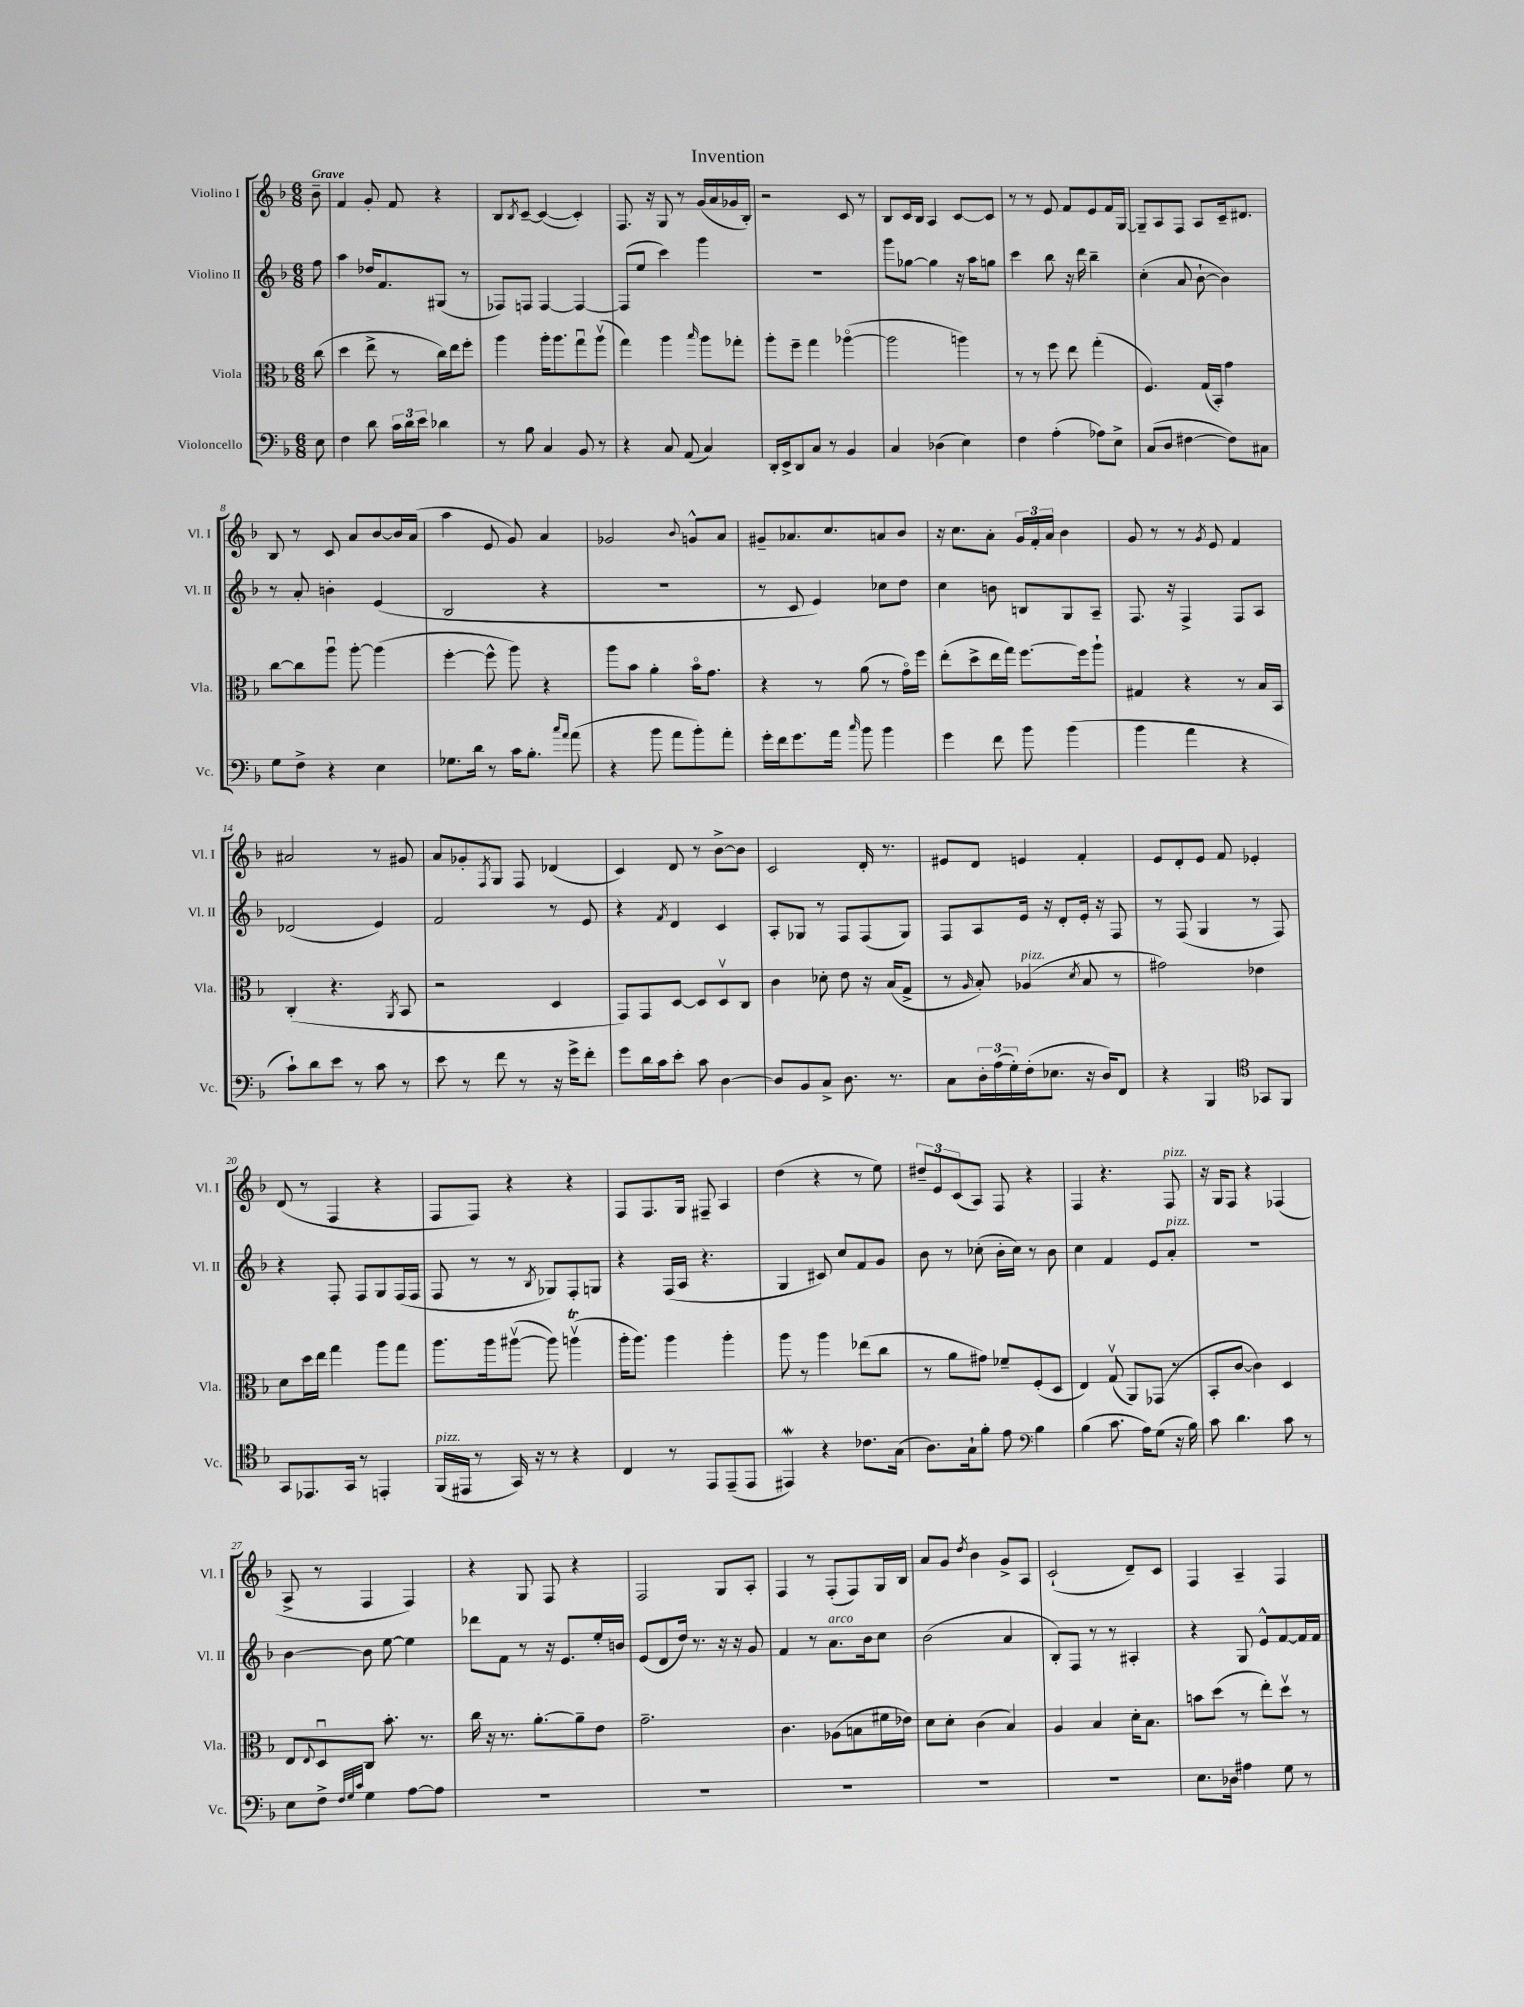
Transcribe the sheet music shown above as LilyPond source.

\header { title = "Invention" }
<<
\new StaffGroup <<
\new Staff = "s0" \with { instrumentName = "Violino I" shortInstrumentName = "Vl. I" } {
    \clef treble \key f \major \numericTimeSignature \time 6/8 \partial 8 \tempo "Grave"
    bes'8-- |
    f'4 g'8-. f'8 r4 |
    bes8 \acciaccatura { bes8 } c'8~-- c'4~( c'4-.) |
    f8. r16 g8 r8 g'16( a'16 ges'16 bes16-.) |
    r2 c'8 r8 |
    bes8 c'16 bes16 a4 c'8~ c'8 |
    r8 r8 e'8 f'8 e'8 f'16 g16~ |
    g8-- a8 f8 a8 c'16-- dis'8. |
    bes8 r8 c'8 a'8 bes'8~ bes'16 a'16( |
    a''4 e'8 g'8) a'4 |
    ges'2 \appoggiatura { bes'8 } g'8-^ a'8 |
    gis'8-- aes'8. c''8. a'8 bes'8 |
    r16 c''8. a'8-. \tuplet 3/2 { g'16 f'16-. a'16 } bes'4 |
    g'8 r8 r8 \acciaccatura { g'8 } e'8 f'4 |
    ais'2 r8 gis'8 |
    a'8 ges'8-. \acciaccatura { f8 } g8 f8 des'4( |
    c'4) d'8 r8 bes'8~-> bes'8 |
    c'2 d'16-. r8. |
    eis'8 d'8 e'4 f'4-. |
    e'8 d'8-. e'8 f'8 ees'4-. |
    d'8( r8 f4 r4 |
    f8 f8) r4 r4 |
    f8 f8. g16 fis8-- a4 |
    d''4( r4 r8 e''8) |
    \tuplet 3/2 { dis''8-- e'8 c'8( } a8) f8 r4 |
    f4 r4. f8^\markup { \italic "pizz." } |
    r16 g16 f8 r4 fes4( |
    a8-> r8 f4 f4) |
    r4 g8 f8 r4 |
    f2 g8 a8-. |
    f4 r8 f8-.( f8) g16 bes16 |
    a'8 g'8 \acciaccatura { d''8 } bes'4 g'8-> a8 |
    c'2-!( d'8--) c'8 |
    f4 a4-- f4 \bar "|." |
}
\new Staff = "s1" \with { instrumentName = "Violino II" shortInstrumentName = "Vl. II" } {
    \clef treble \key f \major \numericTimeSignature \time 6/8 \partial 8
    f''8 |
    a''4 des''16 f'8. gis8( r8 |
    fes8) f8 f4~ f4~ |
    f8( e''8 c'''4) g'''4 |
    R2. |
    g'''8 ges''8~ ges''4 r16 a''16 g''8 |
    c'''4 bes''8 r16 d'''16 bes''4-- |
    c''4-.( a'8 bes'8~-! bes'4) |
    r8 a'8-. b'4-. e'4( |
    bes2 r4 |
    r2. |
    r8 c'8 e'4) ces''8 d''8 |
    c''4 b'8 b8 g8 a8-- |
    f8. r16 f4-> f8 a8 |
    des'2( e'4) |
    f'2 r8 e'8 |
    r4 \acciaccatura { f'8 } d'4 c'4 |
    a8-. ges8 r8 f8 f8( ges8) |
    f8 a8 e'16 r16 d'8-. e'16-. r16 f8 |
    r8 f8( g4 r8 f8) |
    r4 f8-. f8 g8 f16( f16 |
    f8 r8 r8 \acciaccatura { bes8 } ges8) f8-. g8 |
    r4 f16( a16 r4. |
    g4 cis'8) c''8 f'8 g'8 |
    bes'8 r8 ces''8-.( bes'16-. ces''16) r8 bes'8 |
    c''4 f'4 e'8 a'8-.^\markup { \italic "pizz." } |
    R2. |
    bes'4~ bes'8 e''8~ e''4 |
    des'''8 f'8 r8 r16 e'8. e''16-. b'16 |
    e'8( d'8 d''16) r8. r16 r16 g'8 |
    f'4 r8 a'8.^\markup { \italic "arco" } bes'16 c''8 |
    bes'2( a'4 |
    bes8-.) f8 r8 r8 ais4-. |
    r4 g8 e'8-^ f'8~ f'16 f'16 \bar "|." |
}
\new Staff = "s2" \with { instrumentName = "Viola" shortInstrumentName = "Vla." } {
    \clef alto \key f \major \numericTimeSignature \time 6/8 \partial 8
    c''8( |
    d''4 e''8-> r8 c''16) e''16 f''8-. |
    a''4 a''16-. a''8. g''8\downbow a''8\upbow( |
    g''4) a''4 \grace { bes''16 } a''8 ges''8-. |
    a''8-. f''8-- g''4 aes''4~\flageolet( |
    aes''2 a''4) |
    r8 r8 f''8 e''8 g''4-.( |
    f4.) g16( bes,16-.) g'4 |
    c''8~ c''8 a''8\downbow a''8~-. a''4( |
    f''4~-. f''8-^ a''8) r4 |
    a''8 bes'8 a'4-. bes'16\flageolet g'8. |
    r4 r8 a'8( r8 g'16\flageolet) f''16 |
    e''8-.( d''8-> e''16 g''16) f''8.~ f''16 a''8-! |
    gis4 r4 r8 bes16 bes,16 |
    c4-.( r4. \acciaccatura { a,8 } bes,8 |
    r2 d4 |
    g,8) g,8 d8~ d8 d8\upbow c8 |
    c'4 des'8-. e'8 r16 bes16( g8-> |
    r8 \grace { a16 } bes8-.) aes4^\markup { \italic "pizz." }( \acciaccatura { d'8 } bes8 r8 |
    gis'2) ees'4 |
    d'8 d''16 e''16 g''4 a''8 g''8 |
    a''8. a''16 ais''8~\upbow( ais''8) a''4\upbow\trill( |
    a''16-. a''8.) a''4 a''4-. |
    a''8 r8 a''4 ees''8( c''8 |
    r8 a'8 gis'8) fes'8-- f8-.( d8 |
    e4) g8\upbow( a,8) ges,8( r8 |
    bes,8-. c'8~ c'4) d4 |
    e8 \appoggiatura { e8 } d8\downbow c8 bes'8.-. r8. |
    c''16 r16 r8. a'8.~-. a'8-- e'8 |
    g'2.-- |
    c'4. aes8( b8 fis'16 ees'16) |
    d'8 d'8-. c'4( bes4) |
    a4 bes4 d'16-. bes8. |
    b'8 d''8( r8 e''8-.) d''8\upbow r8 \bar "|." |
}
\new Staff = "s3" \with { instrumentName = "Violoncello" shortInstrumentName = "Vc." } {
    \clef bass \key f \major \numericTimeSignature \time 6/8 \partial 8
    e8 |
    f4 d'8 \tuplet 3/2 { c'16 d'16 e'16 } des'4 |
    r8 bes8 c4 bes,8 r8 |
    r4 c8 a,8( c4) |
    d,16-. e,16-> d,8 c8 r8 bes,4 |
    c4 des4( e4) |
    f4 a4-.( aes8) e8-> |
    c8( d8 fis4~ fis8) cis8 |
    g8 f8-> r4 e4 |
    ges8. d'16 r8 c'16 bes8.-. \grace { c''16 a'16 } a'8( |
    r4 bes'8 a'8 bes'8-.) a'8-. |
    g'16-. f'16 g'8. a'16 \grace { c''16 } bes'8 bes'4 |
    g'4 f'8 bes'8 bes'4( |
    bes'4 a'4 r4 |
    c'8-!) d'8 e'8 r8 c'8 r8 |
    e'8 r8 f'8 r8 r16 g'16-> f'8-. |
    g'8 d'16 c'16 e'8-. c'8 d4~ |
    d8 bes,8 c8-> d8. r8. |
    c8 \tuplet 3/2 { d16-. a16( g16-.) } f16-.( ees8. r16 d16) f,8 |
    r4 bes,,4 \clef tenor ges,8 f,8 |
    g,8 ees,8. g,16 r8 e,4-. |
    f,16^\markup { \italic "pizz." }( eis,16 r8 g,16) r16 r8 r4 |
    c4 r8 e,8 e,8--( e,8 |
    eis,4\mordent) r4 ces'8. g16( |
    a8.) g16-! f'8-. e'8 \clef bass bes4 |
    bes4( c'8. a16) g8( r16 bes16) |
    c'8 d'4. c'8 r8 |
    e8 f8-> \grace { f32 g32 c'32 } g4 a8~ a8 |
    R2. |
    R2. |
    R2. |
    R2. |
    R2. |
    e8. des16 ais4 g8 r8 \bar "|." |
}
>>
>>
